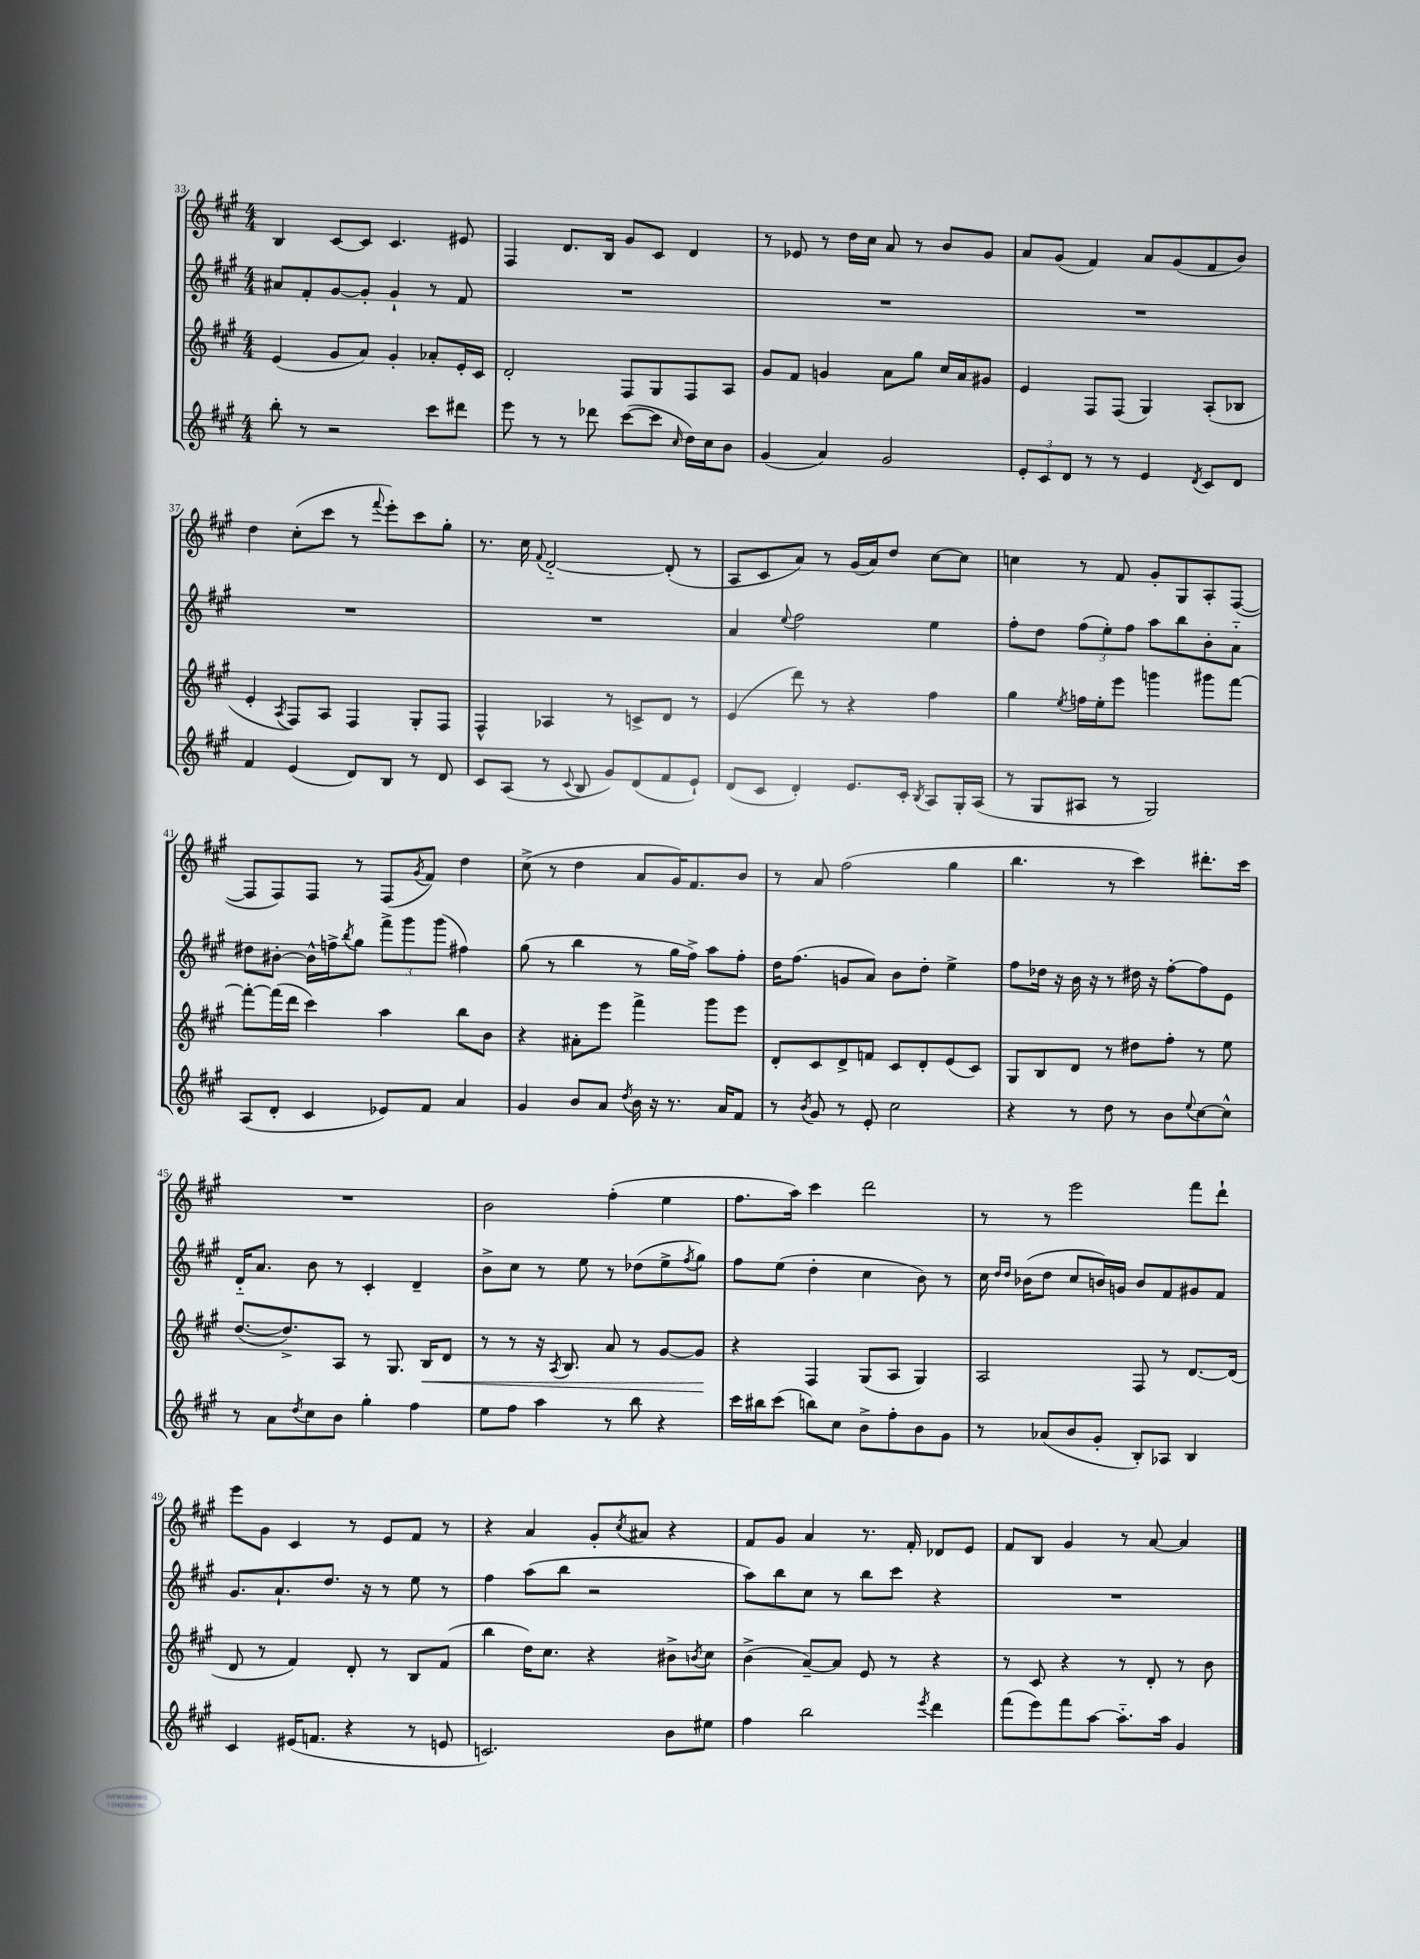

**kern	**kern	**kern	**kern
*staff4	*staff3	*staff2	*staff1
*clefG2	*clefG2	*clefG2	*clefG2
*k[f#c#g#]	*k[f#c#g#]	*k[f#c#g#]	*k[f#c#g#]
*M4/4	*M4/4	*M4/4	*M4/4
8bb'	(4e	8a#	4B
8r	.	8f#'	.
2r	8g#	[8g#	[8c#
.	8a)	8g#']	8c#]
.	4g#'	4g#`	4.c#
8ccc#	8a-'	8r	.
8ddd#	16e'	8f#	8e#
.	16c#	.	.
=	=	=	=
8eee	2d'	1r	4F#
8r	.	.	.
8r	.	.	8.d
8ddd-	.	.	.
.	.	.	16B
([8ccc#	8F#	.	8g#
8ccc#]	8G#	.	8c#
16qqcc#	.	.	.
16dd)	8F#	.	4d
16cc#	.	.	.
8b	8A	.	.
=	=	=	=
(4g#	8g#	1r	8r
.	8f#	.	8e-
4a)	4g	.	8r
.	.	.	16dd
.	.	.	16cc#
2g#	8a	.	8a
.	8gg#	.	8r
.	16cc#	.	8b
.	16a	.	.
.	8g#	.	8g#
=	=	=	=
12e'	4e	1r	8a
12c#	.	.	.
.	.	.	(8g#
12d	.	.	.
8r	8F#	.	4f#)
8r	(8F#	.	.
4e	4G#)	.	8a
.	.	.	(8g#
8qd	.	.	.
8c#	(8A'	.	8f#
8d	8B-	.	8b)
=	=	=	=
4f#	4e'	1r	4dd
.	8qA	.	.
(4e	8F#)	.	(8cc#'
.	8A	.	8ccc#
8d)	4F#	.	8r
.	.	.	8qqfff#
8B	.	.	8eee')
8r	8G#'	.	8ccc#
8d	8F#	.	8gg#'
=	=	=	=
8c#	4F#^^	1r	8.r
(8A	.	.	.
.	.	.	16cc#
.	.	.	8qqf#
8r	4A-	.	[2d'~
8qqc#	.	.	.
8B	.	.	.
8g#)	8r	.	.
(8d	8c^	.	.
8f#	8d	.	(8d']
8e`)	8r	.	8r
=	=	=	=
(8d	(4e	4a	8A
8c#	.	.	8c#
.	.	8qqee	.
4d')	8ddd)	2ff#	8a)
.	8r	.	8r
8.e	4r	.	(16g#
.	.	.	16a)
.	.	.	8dd
16c#'	.	.	.
8qB	.	.	.
8A	4ff#	4ee	[8cc#
16G#'	.	.	8cc#]
(16A	.	.	.
=	=	=	=
8r	4gg#	8ff#'	4cc
8G#	.	8dd	.
.	8qee	.	.
8A#	16ff	(12ff#	8r
.	16ee'	.	.
.	.	12ee')	.
8r	8eee	.	8f#
.	.	12ff#	.
2G#)	4ggg	8aa	8g#'
.	.	8bb	8G#
.	8ggg#	8b'	8A'
.	[8fff#	8a'~	([8F#
=	=	=	=
(8A	8fff#'_	8dd#	8F#]
8d'	(16fff#]	[8b#'	8F#)
.	16ddd	.	.
4c#	4ccc#)	16b#^^]	8F#
.	.	16ff^	.
.	.	8qbb	.
.	.	8gg#	8r
8e-)	4aa	12fff#^	(8F#
.	.	12ggg#	.
.	.	.	8qg#
8f#	.	.	8f#)
.	.	(12ggg#	.
4a	8bb	4ff#)	4dd
.	8b	.	.
=	=	=	=
4g#	4r	(8gg#	(8cc#^
.	.	8r	8r
8b	8a#'	4bb	4dd
8a	8eee	.	.
8qdd	.	.	.
16b	4fff#^	8r	8a
16r	.	.	.
8.r	.	16gg#	16g#)
.	.	16ff#^)	8.f#
.	8ggg#	8aa	.
16a	.	.	.
8f#	8eee	8ff#'	8b
=	=	=	=
8r	8d'	16dd	8r
.	.	(8.ff#	.
8qb	.	.	.
8g#	8c#	.	8a
8r	8d^	8g	(2ff#
8e'	8f	8a)	.
2cc#	8c#	8b	.
.	8d'	8dd'	.
.	(8e	4ee^	4gg#
.	8c#)	.	.
=	=	=	=
4r	8G#	8ff#	4.bb
.	8B	16dd-	.
.	.	16r	.
8r	8d	16b	.
.	.	16r	.
8dd	8r	8r	8r
8r	8dd#	16dd#	4ccc#)
.	.	16r	.
8b	8ff#'	[8ff#'	.
8qqee	.	.	.
[8cc#	8r	8ff#]	8.ddd#'
8cc#^^]	8ee	8e	.
.	.	.	16ccc#
=	=	=	=
8r	([8.dd	16d'~	1r
.	.	8.a	.
8a	.	.	.
.	8.dd^])	.	.
8qdd	.	.	.
8cc#	.	8b	.
8b	8A	8r	.
4gg#'	8r	4c#'	.
.	8.G#	.	.
4ff#	.	4d~	.
.	16B	.	.
.	8d	.	.
=	=	=	=
8ee	8r	8b^	2b
8ff#	8r	8cc#	.
4aa	16r	8r	.
.	8qA	.	.
.	8.B	.	.
.	.	8ee	.
8r	8a	8r	(4ff#'
8bb	8r	(8dd-	.
4r	[8g#	8ee^	4ee
.	.	8qff#	.
.	8g#]	8gg#)	.
=	=	=	=
16ccc#	4r	8ff#	8.ff#
16bb#	.	.	.
(8ccc#	.	(8ee	.
.	.	.	16aa)
8bb)	4F#	4dd'	4ccc#
8cc#	.	.	.
8b^	(8G#	4cc#	2ddd
8ff#'	8A	.	.
8b	4G#)	8b)	.
8g#	.	8r	.
=	=	=	=
8r	2A	16cc#	8r
.	.	16qqdd	.
.	.	16qqdd	.
.	.	(16b-	.
(8a-	.	8dd	8r
8b	.	8cc#	2eee
8g#'	.	16b)	.
.	.	16g	.
8B')	8F#	8b	.
8A-	8r	8f#	.
4B	[8.d	8g#	8fff#
.	.	8f#	8ddd`
.	(16d]	.	.
=	=	=	=
4c#	8d	8.g#	8eee
.	8r	.	8g#
.	.	8.a`	.
(16e#	4f#)	.	4c#
8.f	.	.	.
.	.	8.dd	.
4r	8d'	.	8r
.	.	16r	.
.	8r	8r	8e
8r	8B	8ee	8f#
8e	(8f#	8r	8r
=	=	=	=
2.c)	4bb	4ff#	4r
.	16dd)	(8aa	4a
.	8.cc#	.	.
.	.	8bb	.
.	4r	2r	8g#'
.	.	.	8qcc#
.	.	.	8a#
8b	8b#^	.	4r
.	8qb	.	.
8ee#	8cc#	.	.
=	=	=	=
4ff#	(4b^	8aa)	8f#
.	.	8bb	8g#
2bb	[8a~)	8cc#	4a
.	8a]	8r	.
.	8e	8bb	8.r
.	8r	8ccc#	.
.	.	.	16f#'
8qeee	.	.	.
4ddd	4r	4r	8d-
.	.	.	8e
=	=	=	=
(8fff#	8r	1r	8f#
8eee)	8c#	.	8B
8fff#	4r	.	4g#
[8aa	.	.	.
8.aa'~]	8r	.	8r
.	8d'	.	[8a
16aa	.	.	.
4g#	8r	.	4a]
.	8b	.	.
==	==	==	==
*-	*-	*-	*-
